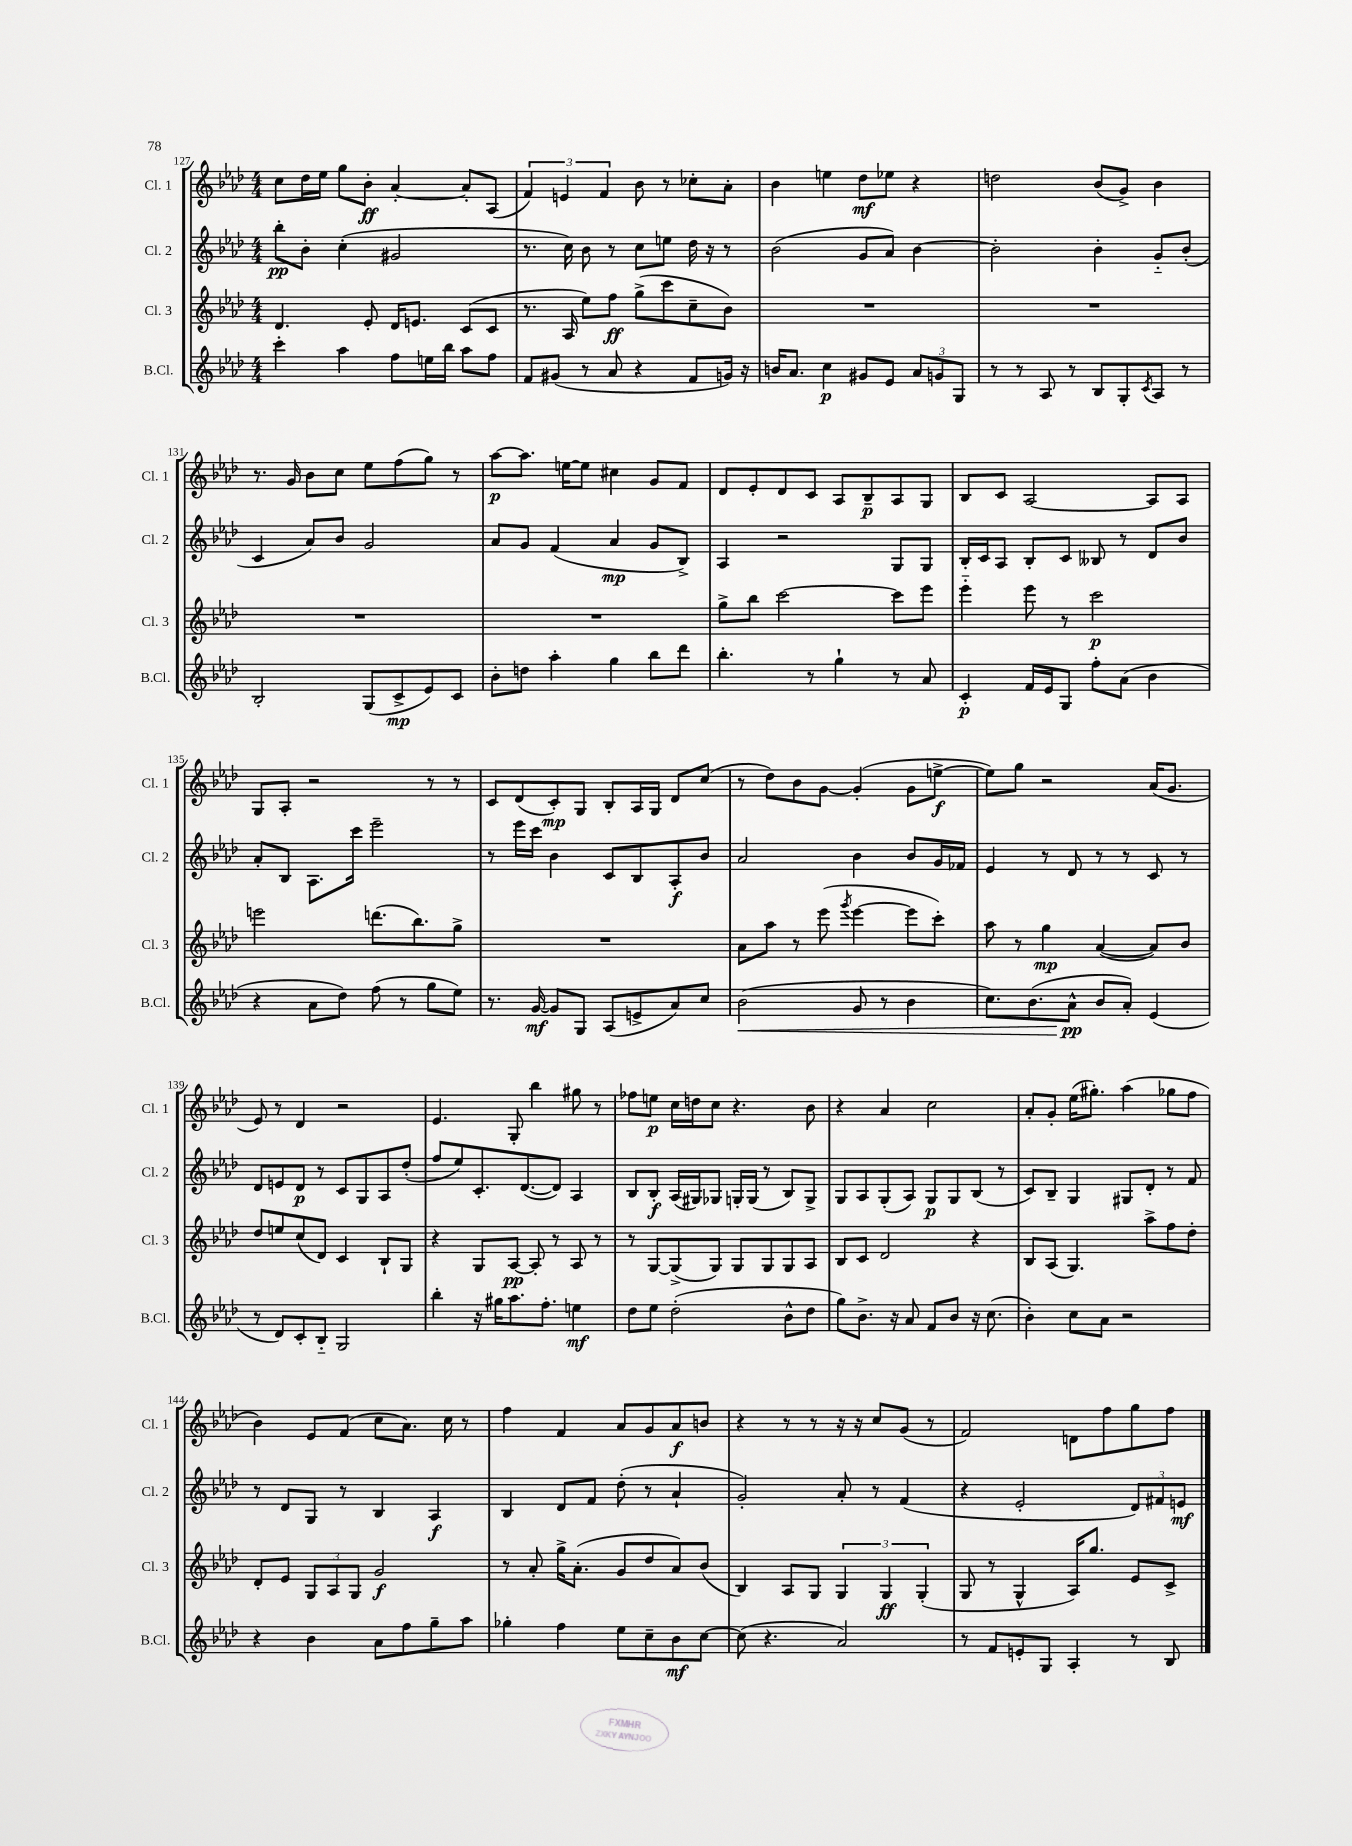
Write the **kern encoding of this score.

**kern	**kern	**kern	**kern
*staff4	*staff3	*staff2	*staff1
*clefG2	*clefG2	*clefG2	*clefG2
*k[b-e-a-d-]	*k[b-e-a-d-]	*k[b-e-a-d-]	*k[b-e-a-d-]
*M4/4	*M4/4	*M4/4	*M4/4
4ccc'\	4.d-/	8bb-'\L	8cc\L
.	.	8b-'\J	16dd-\L
.	.	.	16ee-\JJ
4aa-\	.	(4cc'\	8gg\L
.	8e-'/	.	8b-'\J
8ff\L	16d-/LK	2g#/	[4a-'/
.	8.e/J	.	.
16ee\L	.	.	.
16bb-\JJ	.	.	.
8aa-\L	(8c/L	.	8a-'/]L
8ff\J	8c/J	.	(8A-/J
=	=	=	=
8f/L	8.r	8.r	6f/)
(8g#/J	.	.	.
.	.	.	6e/
.	16A-/	16cc\)	.
8r	8ee-\L)	8b-\	.
.	.	.	6f/
8a-/	8ff\J	8r	.
4r	(8gg^\L	8cc\L	8b-\
.	8ccc\	8ee\J	8r
8f/L	8cc~\	16dd-\	8cc-'\L
.	.	16r	.
16g/Jk)	8b-\J)	8r	8a-'\J
16r	.	.	.
=	=	=	=
16b/LK	1r	(2b-\	4b-\
8.a-/J	.	.	.
4cc\	.	.	4ee\
8g#/L	.	8g/L	8dd-\L
8e-/J	.	8a-/J)	8ee-\J
12a-/L	.	[4b-\	4r
12g/	.	.	.
12G/J	.	.	.
=	=	=	=
8r	1r	2b-'\]	2dd\
8r	.	.	.
8A-/	.	.	.
8r	.	.	.
8B-/L	.	4b-'\	(8b-/L
8G'/	.	.	8g^/J)
8qc/	.	.	.
8A-/J	.	8g'~/L	4b-\
8r	.	(8b-'/J	.
=	=	=	=
2B-'/	1r	4c/	8.r
.	.	.	16g/
.	.	8a-/L)	8b-\L
.	.	8b-/J	8cc\J
(8G/L	.	2g/	8ee-\L
8c^/	.	.	(8ff\
8e-/)	.	.	8gg\J)
8c/J	.	.	8r
=	=	=	=
8b-'\L	1r	8a-/L	[8aa-\L
8dd\J	.	8g/J	8.aa-\]J
4aa-'\	.	(4f/	.
.	.	.	[16ee\LK
.	.	.	8ee\]J
4gg\	.	4a-/	4cc#\
8bb-\L	.	8g/L	8g/L
8ddd-\J	.	8B-^/J)	8f/J
=	=	=	=
4.bb-'\	8gg^\L	4A-/	8d-/L
.	8bb-\J	.	8e-'/
.	[2ccc\	2r	8d-/
8r	.	.	8c/J
4gg`\	.	.	8A-/L
.	.	.	8B-~/
8r	8ccc\]L	8G/L	8A-/
8a-/	8eee-\J	8G/J	8G/J
=	=	=	=
4c'/	4eee-'~\	16B-'/LL	8B-/L
.	.	16c/J	.
.	.	8A-/J	8c/J
16f/LL	8eee-\	8B-'/L	[2A-/
16e-/J	.	.	.
8G/J	8r	8c/J	.
8ff'\L	2ccc\	8B--/	.
(8a-\J	.	8r	.
4b-\	.	8d-/L	8A-/]L
.	.	8b-/J	8A-/J
=	=	=	=
4r	2eee\	8a-'/L	8G/L
.	.	8B-/J	8A-'/J
8a-\L	.	8.A-\L	2r
8dd-\J)	.	.	.
.	.	16ccc\Jk	.
(8ff\	(8.ddd\L	2eee-~\	.
8r	.	.	.
.	8.bb-\)	.	.
8gg\L	.	.	8r
8ee-\J)	8gg^\J	.	8r
=	=	=	=
8.r	1r	8r	8c/L
.	.	16eee-\LL	(8d-/
[16g/	.	16ccc\JJ	.
8g/]L	.	4b-\	8c'/)
8G/J	.	.	8G/J
(8A-/L	.	8c/L	8B-'/L
8e^/	.	8B-/	16A-/L
.	.	.	16G/JJ
8a-/)	.	8A-'/	8d-/L
8cc/J	.	8b-/J	(8cc/J
=	=	=	=
(2b-\	8a-\L	2a-/	8r
.	8aa-\J	.	8dd-\L)
.	8r	.	8b-\
.	(8eee-\	.	[8g\J
.	8qggg/	.	.
8g/	[4eee-\	4b-\	(4g'/]
8r	.	.	.
4b-\	8eee-\]L	8b-/L	8g\L
.	8ccc'\J)	16g/L	[8ee^\J
.	.	16f-/JJ	.
=	=	=	=
8.cc\L)	8aa-\	4e-/	8ee\]L)
.	8r	.	8gg\J
(8.b-\	.	.	.
.	4gg\	8r	2r
8a-^^\J	.	8d-/	.
8b-/L	([4a-/	8r	.
8a-'/J)	.	8r	.
(4e-/	8a-/]L)	8c/	(16a-/LK
.	.	.	8.g/J
.	8b-/J	8r	.
=	=	=	=
8r	8dd-/L	8d-/L	8e-/)
8d-/L)	8ee/	8e/	8r
8c'/	(8cc/	8d-/J	4d-/
8B-'~/J	8d-/J)	8r	.
2G/	4c/	8c/L	2r
.	.	8G/	.
.	8B-`/L	8A-/	.
.	8G/J	(8dd-'/J	.
=	=	=	=
4bb-'\	4r	8ff/L	4.e-/
.	.	8ee-/)	.
16r	8G/L	8.c'/	.
16gg#\LK	.	.	.
8.aa-\	[8A-/J	.	8G'/
.	.	([8.d-/	.
.	8A-'/]	.	4bb-\
8.ff'\J	.	.	.
.	8r	8d-/]J)	.
4ee\	8A-/	4A-/	8gg#\
.	8r	.	8r
=	=	=	=
8dd-\L	8r	8B-/L	8ff-\L
8ee-\J	[8G/L	8B-'/J	8ee\J
(2dd-'\	(8G^/]	(16A-/LL	16cc\LL
.	.	16G#/J)	16dd\J
.	8G/J)	8G-/J	8cc\J
.	8G/L	16G'/LL	4.r
.	.	(16G/JJ	.
.	8G/	8r	.
8b-^^\L	8G/	8B-/L)	.
8dd-\J	8A-/J	8G^/J	8b-\
=	=	=	=
8gg\L)	8B-/L	8G/L	4r
8.b-^\J	8c/J	8A-/	.
.	2d-/	(8G'/	4a-/
16r	.	.	.
8a-/	.	8A-/J)	.
8f/L	.	8G/L	2cc\
8b-/J	.	8G/	.
16r	4r	(8B-/J	.
(8.cc\	.	.	.
.	.	8r	.
=	=	=	=
4b-'\)	8B-/L	8c/L)	8a-'/L
.	(8A-/J	8B-~/J	8g'/J
8cc\L	4.G/)	4G/	(16ee-\LK
.	.	.	8.gg#'\J)
8a-\J	.	.	.
2r	.	8G#/L	(4aa-\
.	8aa-^\L	8d-'/J	.
.	8ff\	8r	8gg-\L
.	8dd-'\J	8f/	8ff\J
=	=	=	=
4r	8d-'/L	8r	4b-\)
.	8e-/J	8d-/L	.
4b-\	12G/L	8G/J	8e-/L
.	12A-/	.	.
.	.	8r	(8f/J
.	12G/J	.	.
8a-\L	2g/	4B-/	8cc\L
8ff\	.	.	8.a-\J)
8gg~\	.	4A-/	.
.	.	.	16cc\
8aa-\J	.	.	8r
=	=	=	=
4gg-'\	8r	4B-/	4ff\
.	8a-'/	.	.
4ff\	16gg^\LK	8d-/L	4f/
.	(8.a-'\J	.	.
.	.	8f/J	.
8ee-\L	8g/L	(8dd-'\	8a-/L
8cc~\	8dd-/	8r	8g/
8b-\	8a-/)	4a-`/	8a-/
[8cc\J	(8b-/J	.	8b/J
=	=	=	=
(8cc\]	4B-/)	2g'/)	4r
4.r	.	.	.
.	8A-/L	.	8r
.	8G/J	.	8r
2a-/)	6G/	8a-'/	16r
.	.	.	16r
.	.	8r	8cc/L
.	6G/	.	.
.	.	(4f/	(8g/J
.	(6G'/	.	.
.	.	.	8r
=	=	=	=
8r	8G/	4r	2f/)
8f/L	8r	.	.
8e'/	4G^^/	2e-'/	.
8G/J	.	.	.
4A-'/	16A-/LK)	.	8d\L
.	8.gg/J	.	.
.	.	.	8ff\
8r	8e-/L	12d-/L)	8gg\
.	.	12f#/	.
8B-/	8c^/J	.	8ff\J
.	.	12e/J	.
==	==	==	==
*-	*-	*-	*-
